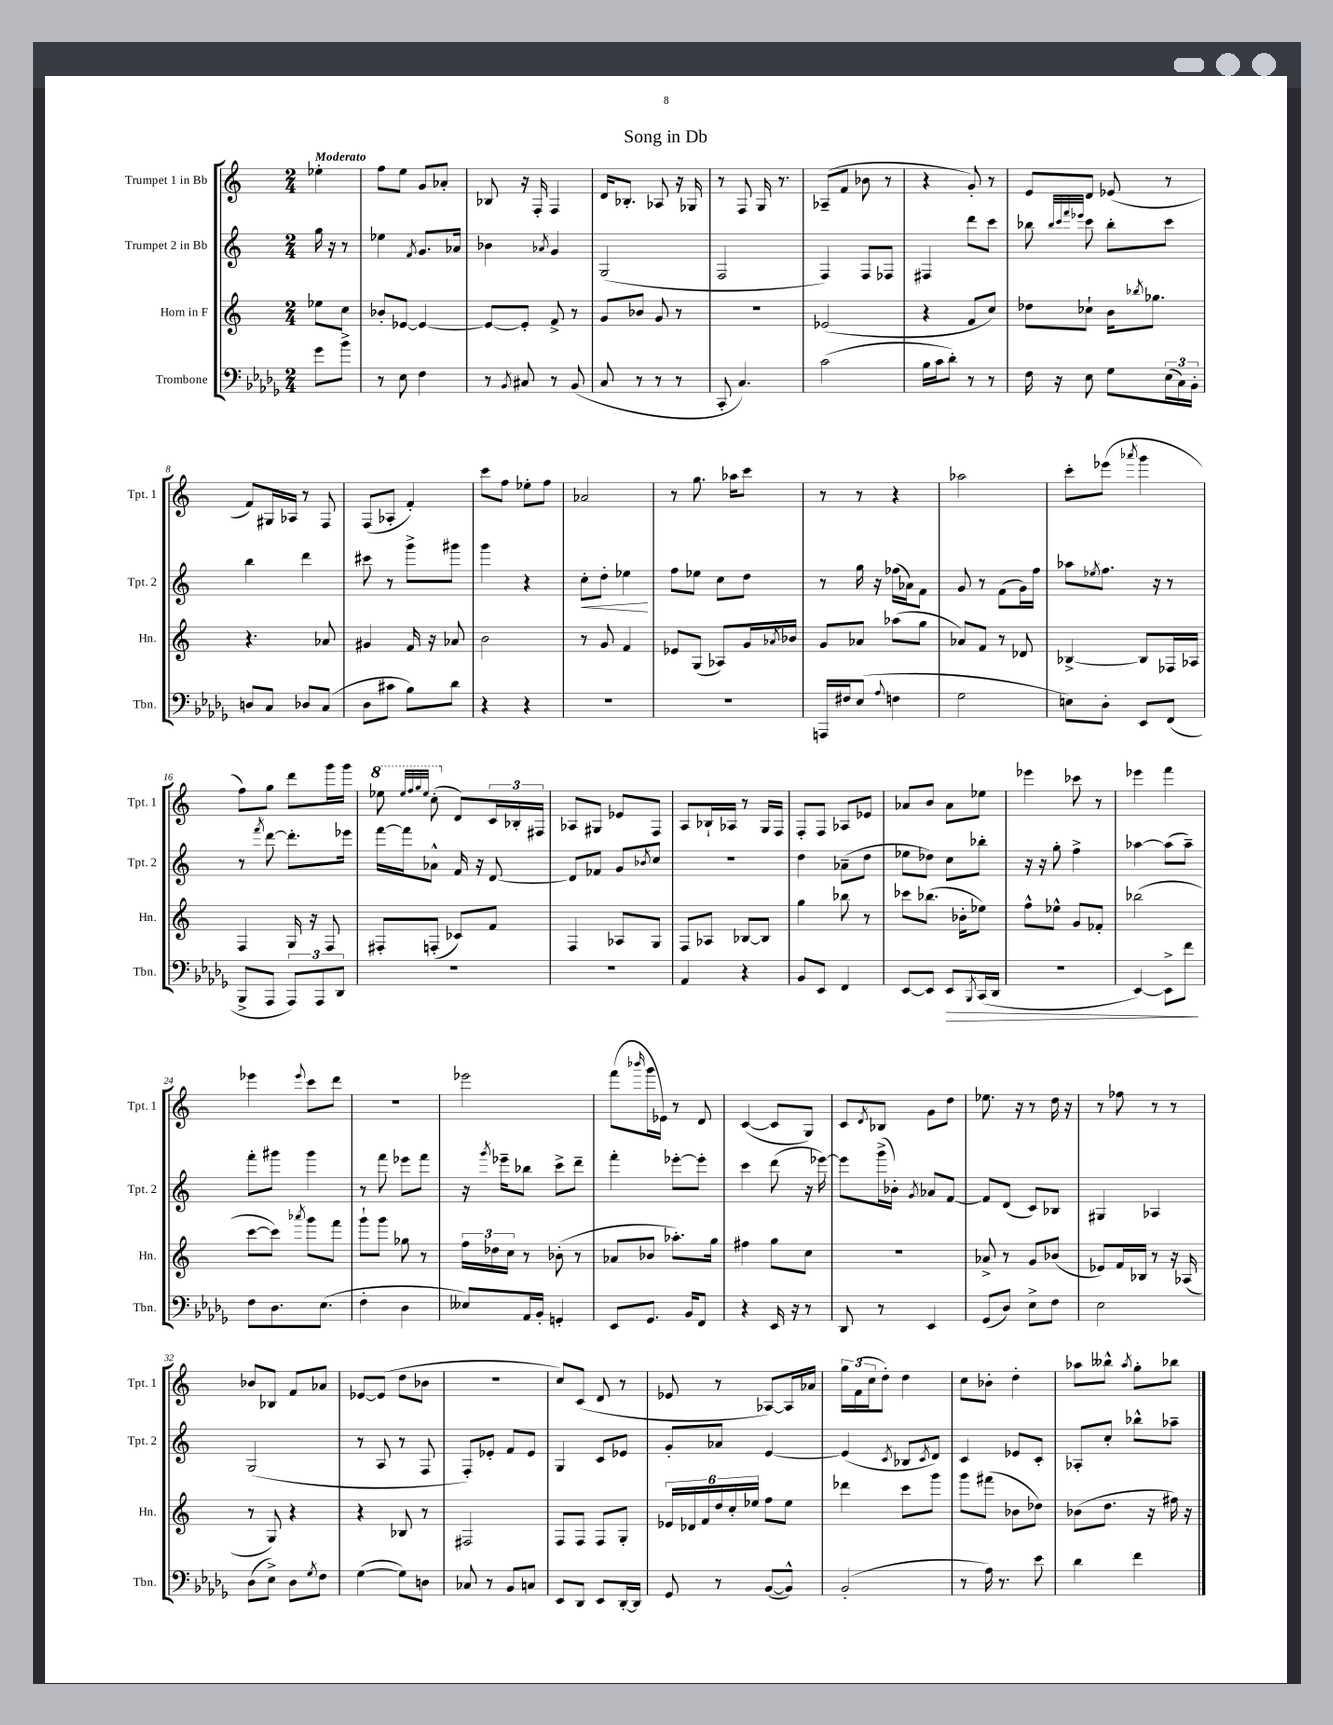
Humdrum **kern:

**kern	**kern	**kern	**kern
*staff4	*staff3	*staff2	*staff1
*clefF4	*clefG2	*clefG2	*clefG2
*k[b-e-a-d-g-]	*k[]	*k[]	*k[]
*M2/4	*M2/4	*M2/4	*M2/4
8g-	8ee-	16gg	4ee-'
.	.	16r	.
8b-^	8cc	8r	.
=	=	=	=
8r	8b-'	4ee-	8ff
8E-	[8e-	.	8ee
.	.	8qf	.
4F	4e-_	8.g	8g
.	.	.	8a-'
.	.	16a-	.
=	=	=	=
8r	8e-_	4b-	8B-
8qBB-	.	.	.
8C#	8e-']	.	16r
.	.	.	16F'
.	.	8qa-	.
8r	8f^	4g	4F
(8BB-	8r	.	.
=	=	=	=
8C	8g	(2G	16d
.	.	.	8.B-'
8r	8b-	.	.
8r	8g	.	8A-
8r	8r	.	16r
.	.	.	16G-
=	=	=	=
8CC'	2r	2F	8r
4.C)	.	.	8F
.	.	.	16G
.	.	.	8.r
=	=	=	=
(2c	(2e-	4F)	(8A-~
.	.	.	8f
.	.	8F	8b-
.	.	8F-	8r
=	=	=	=
16B-	4r	4F#	4r
16c	.	.	.
8d-')	.	.	.
8r	8f	8ddd	8g')
8r	8cc)	8ccc	8r
=	=	=	=
16F	8dd-	8bb-	8e
16r	.	.	.
.	.	32qqbb-	.
.	.	32qqccc	.
.	.	32qqfff	.
.	.	32qqeee-	.
8E-	8cc-`	8ccc	8d
8G-	16b	8bb-'	(8e-
.	8qbb-	.	.
.	8.gg-	.	.
(24E-	.	8ccc	8r
24C)	.	.	.
24BB-'	.	.	.
=	=	=	=
8D	4.r	4bb	8f)
8C	.	.	16G#
.	.	.	16A-
8D-	.	4ddd	8r
(8C	8a-	.	8F
=	=	=	=
8D-	4g#	8ccc#	(8F
8c#	.	8r	8A-'
8B-)	16f	8ggg^	4f')
.	16r	.	.
8d-	8a-	8ggg#	.
=	=	=	=
4r	2b	4ggg	8ccc
.	.	.	8ff
4r	.	4r	8ee-'
.	.	.	8ff
=	=	=	=
2r	8r	8cc'	2a-
.	8g	8dd'	.
.	4f	4ee-	.
=	=	=	=
2r	8e-	8ff	8r
.	(8G	8ee-	8.gg
.	8A-)	8cc	.
.	.	.	16aa-
.	16g	8dd	8ccc
.	8qa-	.	.
.	16b-	.	.
=	=	=	=
16AAA	8g	8r	8r
16F#	.	.	.
(8E-	8a-	16gg	8r
.	.	16r	.
8qqA-	.	.	.
4F	(8aa-	(16ff-	4r
.	.	16a-)	.
.	8gg	8f	.
=	=	=	=
2G-	8a-)	8g	2aa-
.	8f	8r	.
.	8r	(8f	.
.	8d-	16g)	.
.	.	16ff	.
=	=	=	=
8E)	[4B-^	8aa-	8ccc'
.	.	8qee-	.
8D-'	.	8.ff	(8eee-
.	.	.	8qaaa-
8EE-	8B-]	.	4ggg
.	.	16r	.
(8FF	16F-	8r	.
.	16A-	.	.
=	=	=	=
8BBB-^	4F	8r	8ff)
.	.	8qfff	.
8AAA-	.	[8ddd	8gg
12AAA-)	16G	8.ddd']	8ddd
.	16r	.	.
12AAA-	.	.	.
.	8F	.	16ggg
12DD-	.	.	.
.	.	16eee-	16ggg
=	=	=	=
2r	8F#'	[16fff	8eee-
.	.	16fff]	.
.	.	.	32qqeee-
.	.	.	32qqfff
.	.	.	32qqggg
.	.	.	32qqeee-
.	(8F'	8a-^^	(8ccc'
.	8c-)	16f	8d)
.	.	16r	.
.	8f	[8d	24c
.	.	.	24B-'
.	.	.	24F#
=	=	=	=
2r	4F	8d]	8A-
.	.	8f-	8G#
.	8A-	8g	8e-
.	.	8qb-	.
.	8G	8cc	8F
=	=	=	=
4AA-	8F	2r	8A
.	8A-	.	16B-`
.	.	.	16A-
4r	[8B-	.	8r
.	8B-]	.	16G
.	.	.	16F
=	=	=	=
8BB-	4gg	4dd	8F'
8EE-	.	.	8F
4FF	8bb-	(8a-~	8A-
.	8r	8dd	8e-
=	=	=	=
[8EE-	8ccc-	8ee-	8a-
8EE-]	(8.bb-	8dd-)	8b
8EE-	.	8cc	8a-
.	16b-'	.	.
8qBBB-	.	.	.
(16CC	8ee-)	8bb-'	8ee-
16DD-	.	.	.
=	=	=	=
2r	8ff^^	16r	4eee-
.	.	16r	.
.	8ee-^^	8gg'	.
.	8g	4ff^	8ccc-
.	8f-'	.	8r
=	=	=	=
[4EE-)	(2bb-	[4aa-	4eee-
8EE-^]	.	(8aa-]	4fff
8f	.	8aa-~)	.
=	=	=	=
8F	[8ccc	8fff'	4eee-
8.D-	8ccc])	8ggg#	.
.	8qaaa-	.	8qqeee-
.	8ggg	4ggg#	8ccc
(8.E-	.	.	.
.	8fff	.	8ddd
=	=	=	=
4F'	8ggg`	8r	2r
.	8ggg	8fff	.
4D-	8gg-	8eee-	.
.	8r	8fff	.
=	=	=	=
8E--)	24ff	16r	2eee-
.	24dd-	.	.
.	.	8qggg	.
.	.	16eee-~	.
.	24cc	.	.
16AA-	8r	8bb-	.
16BB-'	.	.	.
4GG'	(8b-'	8ccc^	.
.	8r	8ddd~	.
=	=	=	=
8EE-	8a-	4fff'	(8fff
.	.	.	16qqbbb-
8.GG-	8b-	.	16ggg
.	.	.	16e-)
.	8.aa-')	[8eee-'	8r
16BB-	.	.	.
8FF	.	8eee-']	8d
.	16gg	.	.
=	=	=	=
4r	4ff#	4ccc	([4c
16EE-	8gg	(8ddd	8c]
16r	.	.	.
8r	8cc	16r	8G)
.	.	[16eee-)	.
=	=	=	=
8DD-	2r	8eee-]	8c
.	.	.	8qd
8r	.	(16ggg^	8B-
.	.	16b-')	.
.	.	8qg	.
4EE-	.	8a-	8g
.	.	[8f	8dd
=	=	=	=
(8GG-	8a-^	8f]	8.ee-
8D-)	8r	(8d	.
.	.	.	16r
8E-^	8g	8c)	8r
8F	(8b-	8B-	16dd
.	.	.	16r
=	=	=	=
2E-	8e-)	4G#	8r
.	16f	.	8ff-
.	16B-	.	.
.	8r	4A-	8r
.	16r	.	8r
.	(16A-	.	.
=	=	=	=
(8D-	8r	(2G	8b-
8E-^)	8G)	.	8B-
8D-	4r	.	8f
8qG-	.	.	.
8F	.	.	8a-
=	=	=	=
([4G-	4r	8r	[8e-
.	.	8A	(8e-]
8G-])	8B-	8r	8dd
8D	8r	8F	8b-
=	=	=	=
8C-	2F#	8F')	2r
8r	.	8e-'	.
8BB-	.	8f	.
8C	.	8e-	.
=	=	=	=
8EE-	8F	4G	8cc)
8DD-	8F	.	(8c
8EE-	8F	8c	8d
[16DD-'	8G'	8e-	8r
16DD-]	.	.	.
=	=	=	=
8GG-	24e-	8g'	8e-
.	24d-	.	.
.	24f	.	.
8r	24dd	8a-	8r
.	24cc'	.	.
.	24ee-	.	.
([8BB-	8ff	[4e	[8A-)
8BB-^^])	8ee-	.	16A-]
.	.	.	16a-
=	=	=	=
(2BB-'	4ddd-	(4e]	24gg
.	.	.	(24f
.	.	.	24cc
.	.	.	8dd')
.	.	8qc	.
.	8ccc	8B-	4dd
.	.	8qc	.
.	8ggg	8d)	.
=	=	=	=
8r	8ggg	4c	8cc
16A-)	(8fff#	.	8b-'
8.r	.	.	.
.	8b-	8e-	4dd'
8e-	8dd-)	8c'	.
=	=	=	=
4d-	(8b-	8A-'	8aa-
.	8.dd	8cc'	8bb--^^
.	.	.	8qaa-
4f	.	8bb-^^	8gg'
.	16r	.	.
.	16ff#)	8aa-~	8bb-
.	16r	.	.
==	==	==	==
*-	*-	*-	*-
